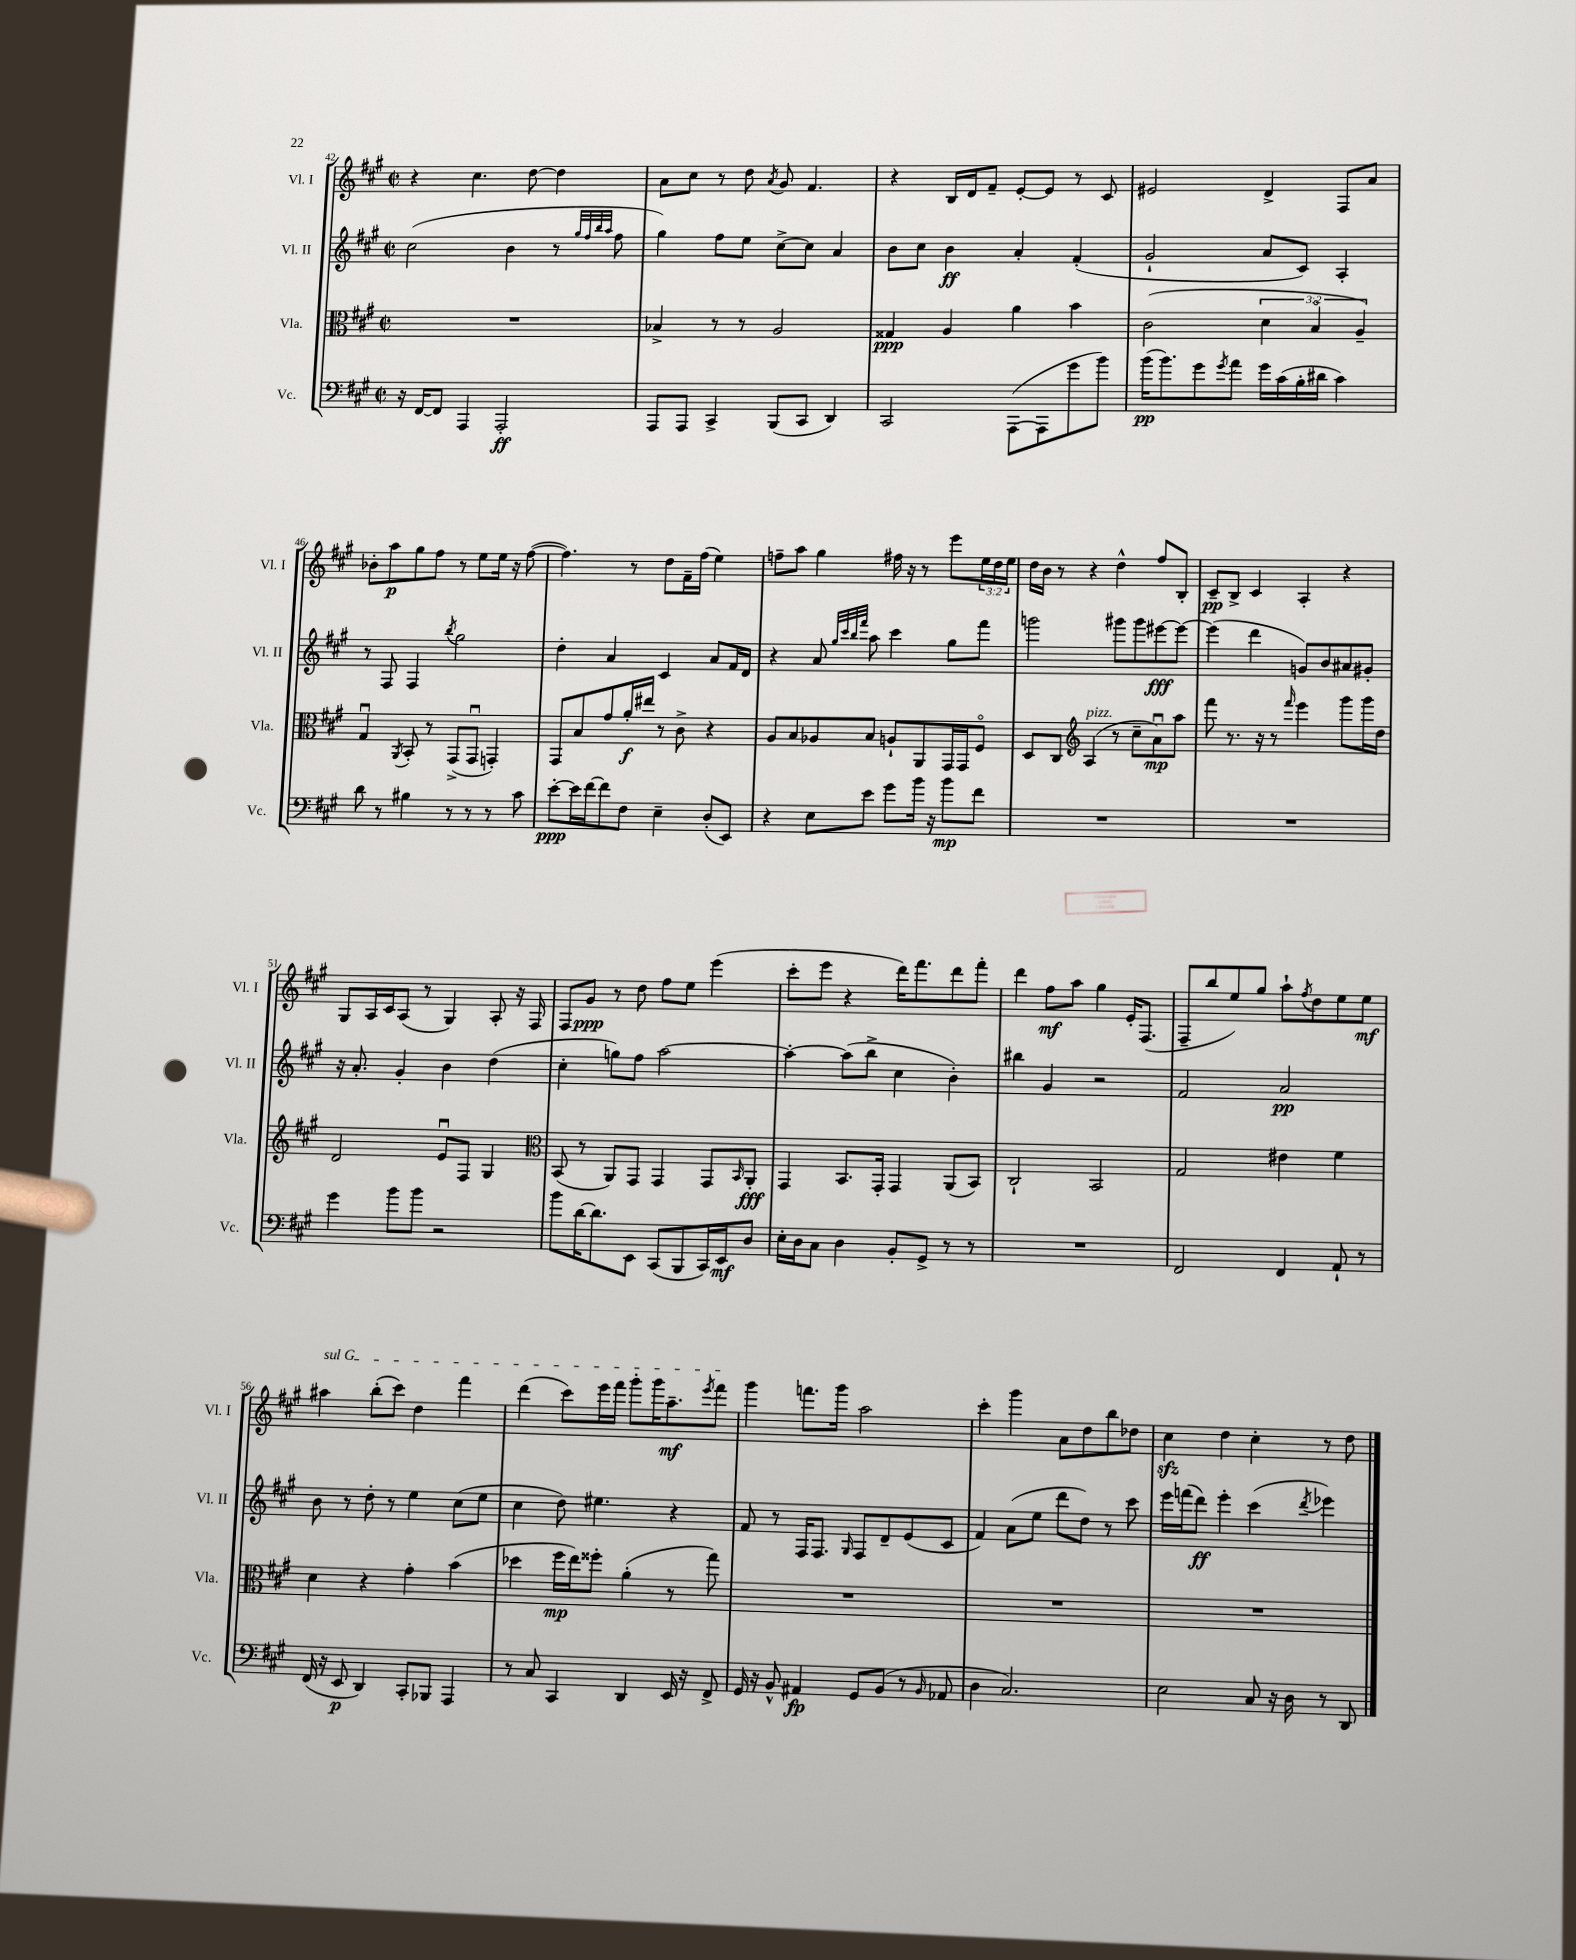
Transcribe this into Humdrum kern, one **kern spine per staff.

**kern	**dynam	**kern	**dynam	**kern	**dynam	**kern	**dynam
*part4	*part4	*part3	*part3	*part2	*part2	*part1	*part1
*staff4	*staff4	*staff3	*staff3	*staff2	*staff2	*staff1	*staff1
*I"Vc.	*	*I"Vla.	*	*I"Vl. II	*	*I"Vl. I	*
*I'Vc.	*	*I'Vla.	*	*I'Vl. II	*	*I'Vl. I	*
*clefF4	*	*clefC3	*	*clefG2	*	*clefG2	*
*k[f#c#g#]	*	*k[f#c#g#]	*	*k[f#c#g#]	*	*k[f#c#g#]	*
*M2/2	*	*M2/2	*	*M2/2	*	*M2/2	*
*met(c|)	*	*met(c|)	*	*met(c|)	*	*met(c|)	*
=42	=42	=42	=42	=42	=42	=42	=42
16r	.	1r	.	(2cc#\	.	4r	.
[16FF#/KL	.	.	.	.	.	.	.
8FF#/J]	.	.	.	.	.	.	.
4AAA/	.	.	.	.	.	4.cc#\	.
2AAA'/	ff	.	.	4b\	.	.	.
.	.	.	.	.	.	[8dd\	.
.	.	.	.	8r	.	4dd\]	.
.	.	.	.	32qqgg#/LLL	.	.	.
.	.	.	.	32qqff#/	.	.	.
.	.	.	.	32qqbb/	.	.	.
.	.	.	.	32qqaa/JJJ	.	.	.
.	.	.	.	8ff#\	.	.	.
=43	=43	=43	=43	=43	=43	=43	=43
8AAA/L	.	4B-X^/	.	4gg#\)	.	8a\L	.
8AAA/J	.	.	.	.	.	8cc#\J	.
4CC#^/	.	8r	.	8ff#\L	.	8r	.
.	.	8r	.	8ee\J	.	8dd\	.
.	.	.	.	.	.	8qa/	.
(8BBB/L	.	2A/	.	[8cc#^\L	.	8g#/	.
8CC#/J	.	.	.	8cc#\J]	.	4.f#/	.
4DD/)	.	.	.	4a/	.	.	.
=44	=44	=44	=44	=44	=44	=44	=44
2CC#/	.	4G##X/	ppp	8b\L	.	4r	.
.	.	.	.	8cc#\J	.	.	.
.	.	4A/	.	4b\	ff	16B/LL	.
.	.	.	.	.	.	16d/J	.
.	.	.	.	.	.	8f#~/J	.
([8AAA\L	.	4a\	.	4a'/	.	[8e'/L	.
8AAA\]	.	.	.	.	.	8e/J]	.
8g#\	.	4b\	.	(4f#'/	.	8r	.
8b\J)	.	.	.	.	.	8c#/	.
=45	=45	=45	=45	=45	=45	=45	=45
(16b\KL	pp	(2c#\	.	2g#`/	.	2e#X/	.
8.b\)	.	.	.	.	.	.	.
8g#\	.	.	.	.	.	.	.
8qg#/	.	.	.	.	.	.	.
8a\J	.	.	.	.	.	.	.
16g#\LL	.	6d\	.	8a/L	.	4d^/	.
(16c#\	.	.	.	.	.	.	.
16B'\	.	.	.	8c#/J)	.	.	.
.	.	6B/	.	.	.	.	.
16d#X\JJ	.	.	.	.	.	.	.
4c#\)	.	.	.	4A'/	.	8F#/L	.
.	.	6A~/)	.	.	.	.	.
.	.	.	.	.	.	8a/J	.
!!LO:LB:g=z
=46	=46	=46	=46	=46	=46	=46	=46
8d\	.	4G#u/	.	8r	.	8b-X'\L	.
8r	.	.	.	8F#/	.	8aa\	p
.	.	8qAA/	.	.	.	.	.
4B#X\	.	8BB'/	.	4F#/	.	8gg#\	.
.	.	8r	.	.	.	8ff#\J	.
.	.	.	.	8qbb/	.	.	.
8r	.	(8GG#^/L	.	2gg#\	.	8r	.
8r	.	8GG#u/J	.	.	.	8ee\L	.
8r	.	4GGn'/)	.	.	.	16ee\Jk	.
.	.	.	.	.	.	16r	.
8c#\	.	.	.	.	.	([8ff#\	.
=47	=47	=47	=47	=47	=47	=47	=47
[8e'\L	ppp	8GG#/L	.	4dd'\	.	4.ff#\])	.
16e\L]	.	8B/	.	.	.	.	.
[16f#\J	.	.	.	.	.	.	.
8f#\]	.	8g#/	.	4a/	.	.	.
8F#\J	.	16a'/L	f	.	.	8r	.
.	.	16ee#X/JJ	.	.	.	.	.
4E~\	.	8r	.	4c#/	.	8dd\L	.
.	.	8c#^\	.	.	.	16f#~\L	.
.	.	.	.	.	.	(16ff#\JJ	.
(8D'/L	.	4r	.	8a/L	.	4ee\)	.
8EE/J)	.	.	.	16f#/L	.	.	.
.	.	.	.	16d/JJ	.	.	.
=48	=48	=48	=48	=48	=48	=48	=48
4r	.	8A/L	.	4r	.	8ffn~\L	.
.	.	8B/	.	.	.	8aa\J	.
8E\L	.	8A-X/	.	8a/	.	4gg#\	.
.	.	.	.	32qqgg#/LLL	.	.	.
.	.	.	.	32qqccc#/	.	.	.
.	.	.	.	32qqbb/	.	.	.
.	.	.	.	32qqfff#/JJJ	.	.	.
8e\J	.	8B/J	.	8aa\	.	.	.
8g#\L	.	8An`/L	.	4ccc#\	.	16ff#X\	.
.	.	.	.	.	.	16r	.
16b\Jk	.	8AA/	.	.	.	8r	.
16r	.	.	.	.	.	.	.
8b\L	mp	16GG#/L	.	8gg#\L	.	8eee\L	.
.	.	16GG#/J	.	.	.	.	.
8f#\J	.	8F#/J	.	8fff#\J	.	24ee\L	.
.	.	.	.	.	.	24dd\	.
.	.	.	.	.	.	24ee\JJ	.
=49	=49	=49	=49	=49	=49	=49	=49
1r	.	8D/L	.	2gggn\	.	16dd\LL	.
.	.	.	.	.	.	16b\JJ	.
.	.	8C#/J	.	.	.	8r	.
*	*	*clefG2	*	*	*	*	*
!	!	!LO:TX:a:i:t=pizz.	!	!	!	!	!
.	.	(4A/	.	.	.	4r	.
.	.	8r	.	8ggg#X\L	.	4dd^^\	.
.	.	8cc#~\L	.	8ggg#\	.	.	.
.	.	8au\)	mp	[8eee#X\	fff	8ff#/L	.
.	.	8aa\J	.	8eee#\J_	.	8B'/J	.
=50	=50	=50	=50	=50	=50	=50	=50
1r	.	8fff#\	.	(4eee#\]	.	8c#~/L	pp
.	.	8.r	.	.	.	8B^/J	.
.	.	.	.	4ddd\	.	4c#/	.
.	.	16r	.	.	.	.	.
.	.	8r	.	.	.	.	.
.	.	16qqfff#/	.	.	.	.	.
.	.	4eee\	.	8gn/L)	.	4A'/	.
.	.	.	.	8b/	.	.	.
.	.	8ggg#\L	.	8a#X/	.	4r	.
.	.	16ggg#\L	.	8g#X'/J	.	.	.
.	.	16dd\JJ	.	.	.	.	.
!!LO:LB:g=z
=51	=51	=51	=51	=51	=51	=51	=51
4g#\	.	2d/	.	16r	.	8G#/L	.
.	.	.	.	8.a'/	.	.	.
.	.	.	.	.	.	16A/L	.
.	.	.	.	.	.	16c#/J	.
8b\L	.	.	.	4g#'/	.	(8A/J	.
8b\J	.	.	.	.	.	8r	.
2r	.	8eu/L	.	4b\	.	4G#/)	.
.	.	8F#/J	.	.	.	.	.
.	.	4G#/	.	(4dd\	.	8A'/	.
.	.	.	.	.	.	16r	.
.	.	.	.	.	.	16F#/	.
=52	=52	=52	=52	=52	=52	=52	=52
*	*	*clefC3	*	*	*	*	*
8b\L	.	(8BB/	.	4cc#'\	.	8F#/L	.
[16d\K	.	8r	.	.	.	8g#/J	ppp
8.d\]	.	.	.	.	.	.	.
.	.	8AA/L)	.	8ggn\L)	.	8r	.
8EE\J	.	8GG#/J	.	8ff#\J	.	8dd\	.
(8CC#/L	.	4GG#/	.	[2aa\	.	8ff#\L	.
8BBB/	.	.	.	.	.	8ee\J	.
16CC#/L)	.	8GG#/L	.	.	.	(4eee\	.
16EE/J	mf	.	.	.	.	.	.
.	.	16qqBB/	.	.	.	.	.
8D/J	.	8AA'/J	fff	.	.	.	.
=53	=53	=53	=53	=53	=53	=53	=53
16E'\LL	.	4GG#/	.	4aa'\_	.	8ccc#'\L	.
16D\J	.	.	.	.	.	.	.
8C#\J	.	.	.	.	.	8eee\J	.
4D\	.	8.BB/L	.	(8aa\L]	.	4r	.
.	.	.	.	8bb^\J	.	.	.
.	.	16GG#'/Jk	.	.	.	.	.
8BB'/L	.	4GG#/	.	4cc#\	.	16ddd\KL)	.
.	.	.	.	.	.	8.fff#\	.
8GG#^/J	.	.	.	.	.	.	.
8r	.	(8AA/L	.	4b'\)	.	8ddd\	.
8r	.	8BB/J)	.	.	.	8fff#'\J	.
=54	=54	=54	=54	=54	=54	=54	=54
1r	.	2C#`/	.	4bb#X\	.	4ddd\	.
.	.	.	.	4g#/	.	8ff#\L	mf
.	.	.	.	.	.	8aa\J	.
.	.	2BB/	.	2r	.	4gg#\	.
.	.	.	.	.	.	16e'/KL	.
.	.	.	.	.	.	(8.F#/J	.
=55	=55	=55	=55	=55	=55	=55	=55
2FF#/	.	2G#/	.	2f#/	.	8F#~/L	.
.	.	.	.	.	.	8bb/	.
.	.	.	.	.	.	8ee/)	.
.	.	.	.	.	.	8gg#/J	.
4FF#/	.	4e#X\	.	2a/	pp	8aa`\L	.
.	.	.	.	.	.	8qff#/	.
.	.	.	.	.	.	8dd\	.
8AA`/	.	4f#\	.	.	.	8ee\	.
8r	.	.	.	.	.	8ee\J	mf
!!LO:LB:g=z
=56	=56	=56	=56	=56	=56	=56	=56
!	!	!	!	!	!	!LO:TX:a:i:t=sul G	!
(16FF#/	.	4d\	.	8b\	.	4aa#X\	.
16r	.	.	.	.	.	.	.
8EE/	p	.	.	8r	.	.	.
4DD/)	.	4r	.	8dd'\	.	(8bb'\L	.
.	.	.	.	8r	.	8ccc#\J)	.
8CC#'/L	.	4g#'\	.	4ee\	.	4dd\	.
8BBB-X/J	.	.	.	.	.	.	.
4AAA/	.	(4b\	.	(8cc#\L	.	4fff#\	.
.	.	.	.	8ee\J	.	.	.
=57	=57	=57	=57	=57	=57	=57	=57
8r	.	4dd-X\	.	4cc#\	.	(4ddd\	.
8C#/	.	.	.	.	.	.	.
4CC#/	.	16ff#\LL	mp	8dd\)	.	8ccc#\L)	.
.	.	16ee\J)	.	.	.	.	.
.	.	8ff##X'\J	.	4.ee#X\	.	16eee\L	.
.	.	.	.	.	.	16fff#\JJ	.
4DD/	.	(4a'\	.	.	.	8ggg#'\L	.
.	.	.	.	.	.	16ggg#\K	.
.	.	.	.	.	.	8.aa~\	mf
16EE/	.	8r	.	4r	.	.	.
16r	.	.	.	.	.	.	.
.	.	.	.	.	.	8qeee/	.
8FF#^/	.	8gg#\)	.	.	.	8fff#\J	.
=58	=58	=58	=58	=58	=58	=58	=58
16GG#/	.	1r	.	8f#/	.	4ggg#\	.
16r	.	.	.	.	.	.	.
8BB^^/	.	.	.	8r	.	.	.
4AA#X/	fp	.	.	16F#/KL	.	8.fffn\L	.
.	.	.	.	8.F#/J	.	.	.
.	.	.	.	.	.	16ggg#\Jk	.
.	.	.	.	16qqG#/	.	.	.
8GG#/L	.	.	.	8F#/L	.	2aa\	.
(8BB/J	.	.	.	8d~/	.	.	.
8r	.	.	.	(8e/	.	.	.
16qqBB/	.	.	.	.	.	.	.
8AA-X/	.	.	.	8c#/J	.	.	.
=59	=59	=59	=59	=59	=59	=59	=59
4D\	.	1r	.	4f#/)	.	4ccc#'\	.
2.C#/)	.	.	.	(8a\L	.	4ggg#\	.
.	.	.	.	8ee\J	.	.	.
.	.	.	.	8ddd\L	.	8a\L	.
.	.	.	.	8dd\J)	.	8dd\	.
.	.	.	.	8r	.	8bb\	.
.	.	.	.	8ccc#\	.	8dd-X\J	.
=60	=60	=60	=60	=60	=60	=60	=60
2E\	.	1r	.	16eee\LL	.	4cc#zz\	.
.	.	.	.	(16fffn\J	.	.	.
.	.	.	.	8ddd\J)	ff	.	.
.	.	.	.	4eee'\	.	4dd\	.
8C#/	.	.	.	(4ccc#\	.	4cc#'\	.
16r	.	.	.	.	.	.	.
16D\	.	.	.	.	.	.	.
.	.	.	.	8qddd/	.	.	.
8r	.	.	.	4eee-X\)	.	8r	.
8DD/	.	.	.	.	.	8dd\	.
==	==	==	==	==	==	==	==
*-	*-	*-	*-	*-	*-	*-	*-
